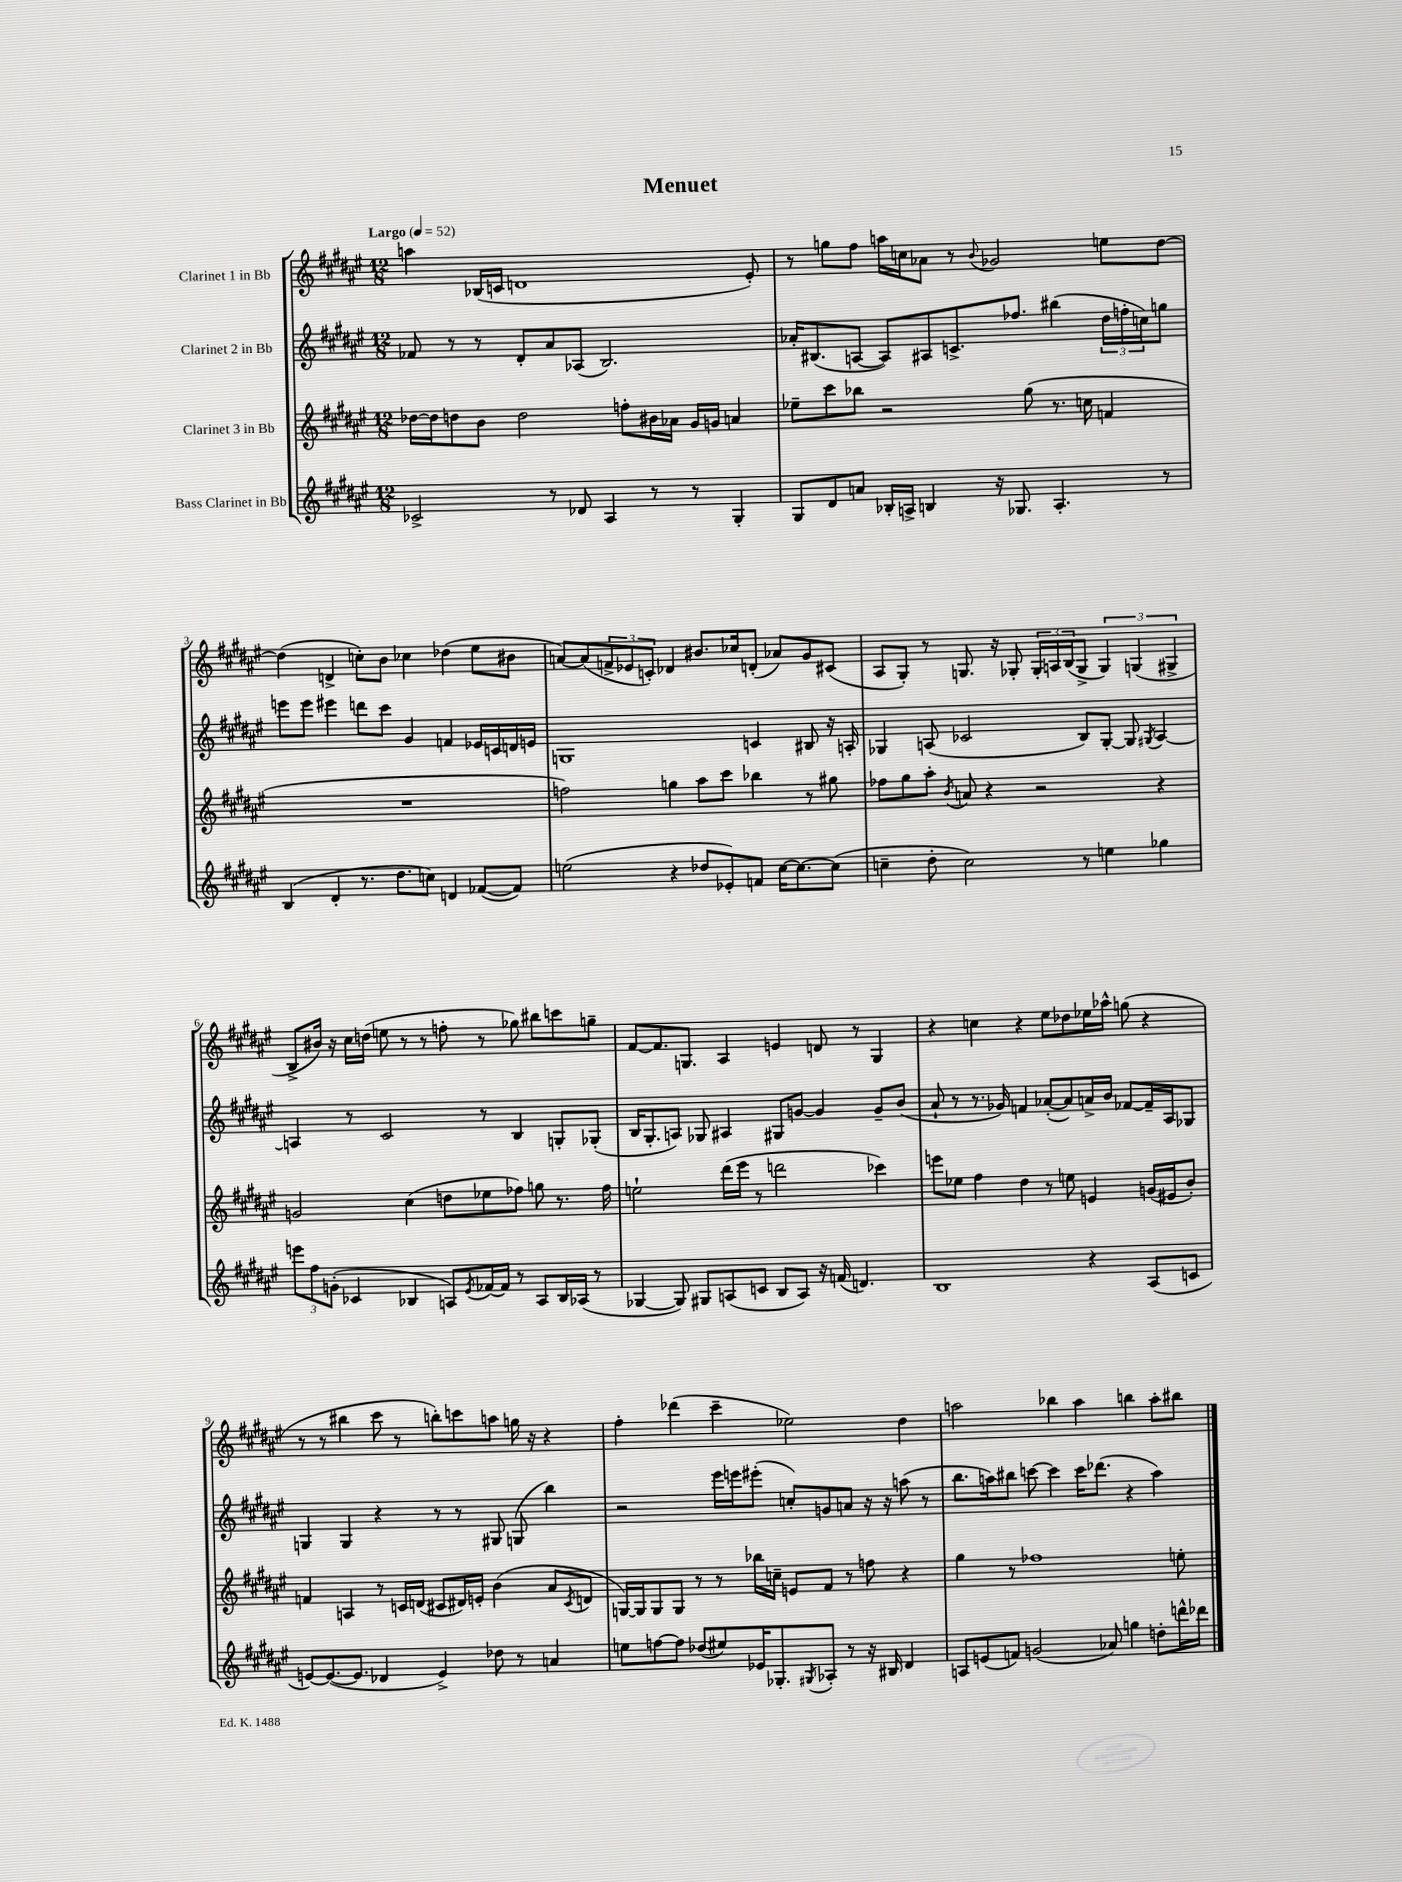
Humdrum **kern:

**kern	**kern	**kern	**kern
*staff4	*staff3	*staff2	*staff1
*clefG2	*clefG2	*clefG2	*clefG2
*k[f#c#g#d#a#e#]	*k[f#c#g#d#a#e#]	*k[f#c#g#d#a#e#]	*k[f#c#g#d#a#e#]
*M12/8	*M12/8	*M12/8	*M12/8
*MM52	*MM52	*MM52	*MM52
2c-^	[16dd-	8f-	4aa
.	16dd-]	.	.
.	8dd	8r	.
.	8b	8r	(16B-
.	.	.	16c
.	2dd	8d#'	1d
8r	.	8a#	.
8d-	.	(8A-	.
4A#	.	2.B)	.
.	8ff'	.	.
8r	16b#	.	.
.	16a-	.	.
8r	16g#	.	.
.	16g	.	.
4G#'	4a	.	.
.	.	.	8e#')
=	=	=	=
8G#	8ee-~	16a-'	8r
.	.	(8.B#	.
8d#	8ccc#	.	8gg
8a	8bb-	[8A	8ff#
16B-'	2r	8A])	16aa
16A^	.	.	16cc
4B	.	8A#	8a-
.	.	8.c^	8r
.	.	.	8qqb
16r	.	.	2g-
8.G-	.	8.ff-	.
.	(8gg#	.	.
4.A'	8.r	(4bb#	.
.	16cc	.	.
.	4f	24dd#	8ee
.	.	24ff'	.
.	.	24cc)	.
8r	.	8gg	[8dd#
=	=	=	=
(4B	1.r	8eee	(4dd#]
.	.	8eee	.
4d#'	.	4eee#	4d^
8.r	.	8ddd	8cc')
.	.	8ccc#	8b
8.dd#	.	.	.
.	.	4g#	4cc-
8cc)	.	.	.
4d	.	4f	(4dd-
([8f-	.	16e-	8ee#
.	.	16c	.
8f-])	.	16d	8b#
.	.	16e	.
=	=	=	=
(2ee	2ff)	1G	[8a)
.	.	.	(8a]
.	.	.	12f^
.	.	.	12e-
.	.	.	12c')
4r	4gg	.	4d-
8dd-	8aa#	.	8.b#
8e-')	8ccc#	.	.
.	.	.	16cc-
8f	4bb-	4c	(8d'
[16cc#	.	.	8a-)
8.cc#_	.	.	.
.	8r	8B#	8g#
(8cc#]	8gg#	16r	(8c#
.	.	16A'	.
=	=	=	=
4cc~	8ff-	4G-	8A#
.	8gg#	.	8G#')
8dd#'	8aa#'	(8A	8r
.	8qb	.	.
2cc)	8a	2c-	8.G
.	4r	.	.
.	.	.	16r
.	.	.	8G-'
.	2r	.	24G-'
.	.	.	24A
.	.	.	(24B
8r	.	8B)	8G-^
4ee	.	[8G-'	6G-)
.	.	8G-]	.
.	.	.	(6G
.	.	8qG#	.
4gg-	4r	[4A	.
.	.	.	6G#^
=	=	=	=
12eee	2g	4A]	8B^
12ff#	.	.	.
.	.	.	16b#)
(12g'	.	.	.
.	.	.	16r
4c-	.	8r	16cc#
.	.	.	(16dd
.	.	2c#	8ee
4B-	(4cc#	.	8r
.	.	.	8r
8A)	8dd	.	8ff'
8qe#	.	.	.
[16f-	8ee-	8r	8r
16f-]	.	.	.
8r	8ff-)	4B	8gg-)
8A	8gg	.	8bb#
16B-	8.r	8G'	8ccc
(16A-	.	.	.
8r	.	(8G-'	8gg~
.	16ff-	.	.
=	=	=	=
[4G-	2ee`	16B	[8f#
.	.	8.G#'	.
.	.	.	8.f#]
8G-])	.	8A)	.
.	.	.	8.G
8G#	.	8G-	.
(8A	(16ddd#	4A#	4A#
.	16eee#	.	.
8c	8r	.	.
8B	2ddd	8G#	4e
8A)	.	[8g	.
16r	.	4g]	8d
(16f	.	.	.
4.d)	.	.	8r
.	4ccc-)	8g~	4G
.	.	(8b	.
=	=	=	=
1B	8eee	8a#`	4r
.	8ee-	8r	.
.	4ff#	8.r	4cc
.	.	16g-)	.
.	4dd#	4f	4r
.	8r	([8a-'	8ee#
.	8ee	8a-])	8dd-
4r	4e	16a^	16ee-
.	.	16b	16aa-^^
.	.	[8f-	(8gg
(8A#	(16g	16f-~]	4r
.	16e#	16A#	.
8c	8b')	8G-	.
=	=	=	=
[8e)	4f	4G	8r
(8.e_	.	.	8r
.	4A	4G	4bb#
8.e]	.	.	.
4d-	8r	4r	8ccc#
.	16c	.	8r
.	(16d	.	.
4e^)	8c#	8r	8bb')
.	16d#)	8r	8ccc
.	16e'	.	.
8dd-	(4b	8G#	8aa
8r	.	(8G	16gg
.	.	.	16r
4a	8a#	4bb)	4r
.	8qc#	.	.
.	8d	.	.
=	=	=	=
8ee	[16G)	2r	4ff#'
.	16G]	.	.
[8ff	8G	.	.
8ff]	8G	.	(4ddd-
(8dd-	8r	.	.
8ee#)	8r	16eee#	4ccc#~
.	.	16eee	.
16e-	16bb-	(8eee#'	.
8.G-'	16cc~	.	.
.	8e	8cc')	2ee-)
8qG#	.	.	.
8A-'	8f#	8g	.
8r	8r	8a	.
16r	8ff	16r	.
16B#	.	16r	.
4d#	4r	(8aa	4dd#
.	.	8r	.
=	=	=	=
8A	4gg#	8.bb	2aa
(8e	.	.	.
.	.	16aa)	.
8f)	8r	8bb#	.
(2g	1ff-	[8ccc	.
.	.	4ccc]	4bb-
.	.	16ccc	4aa
.	.	(8.ddd-	.
8a-)	.	.	.
4gg	.	4r	4bb
8dd'	.	4aa)	8aa'
16ddd^^	8ee'	.	8bb#
16ddd-	.	.	.
==	==	==	==
*-	*-	*-	*-
